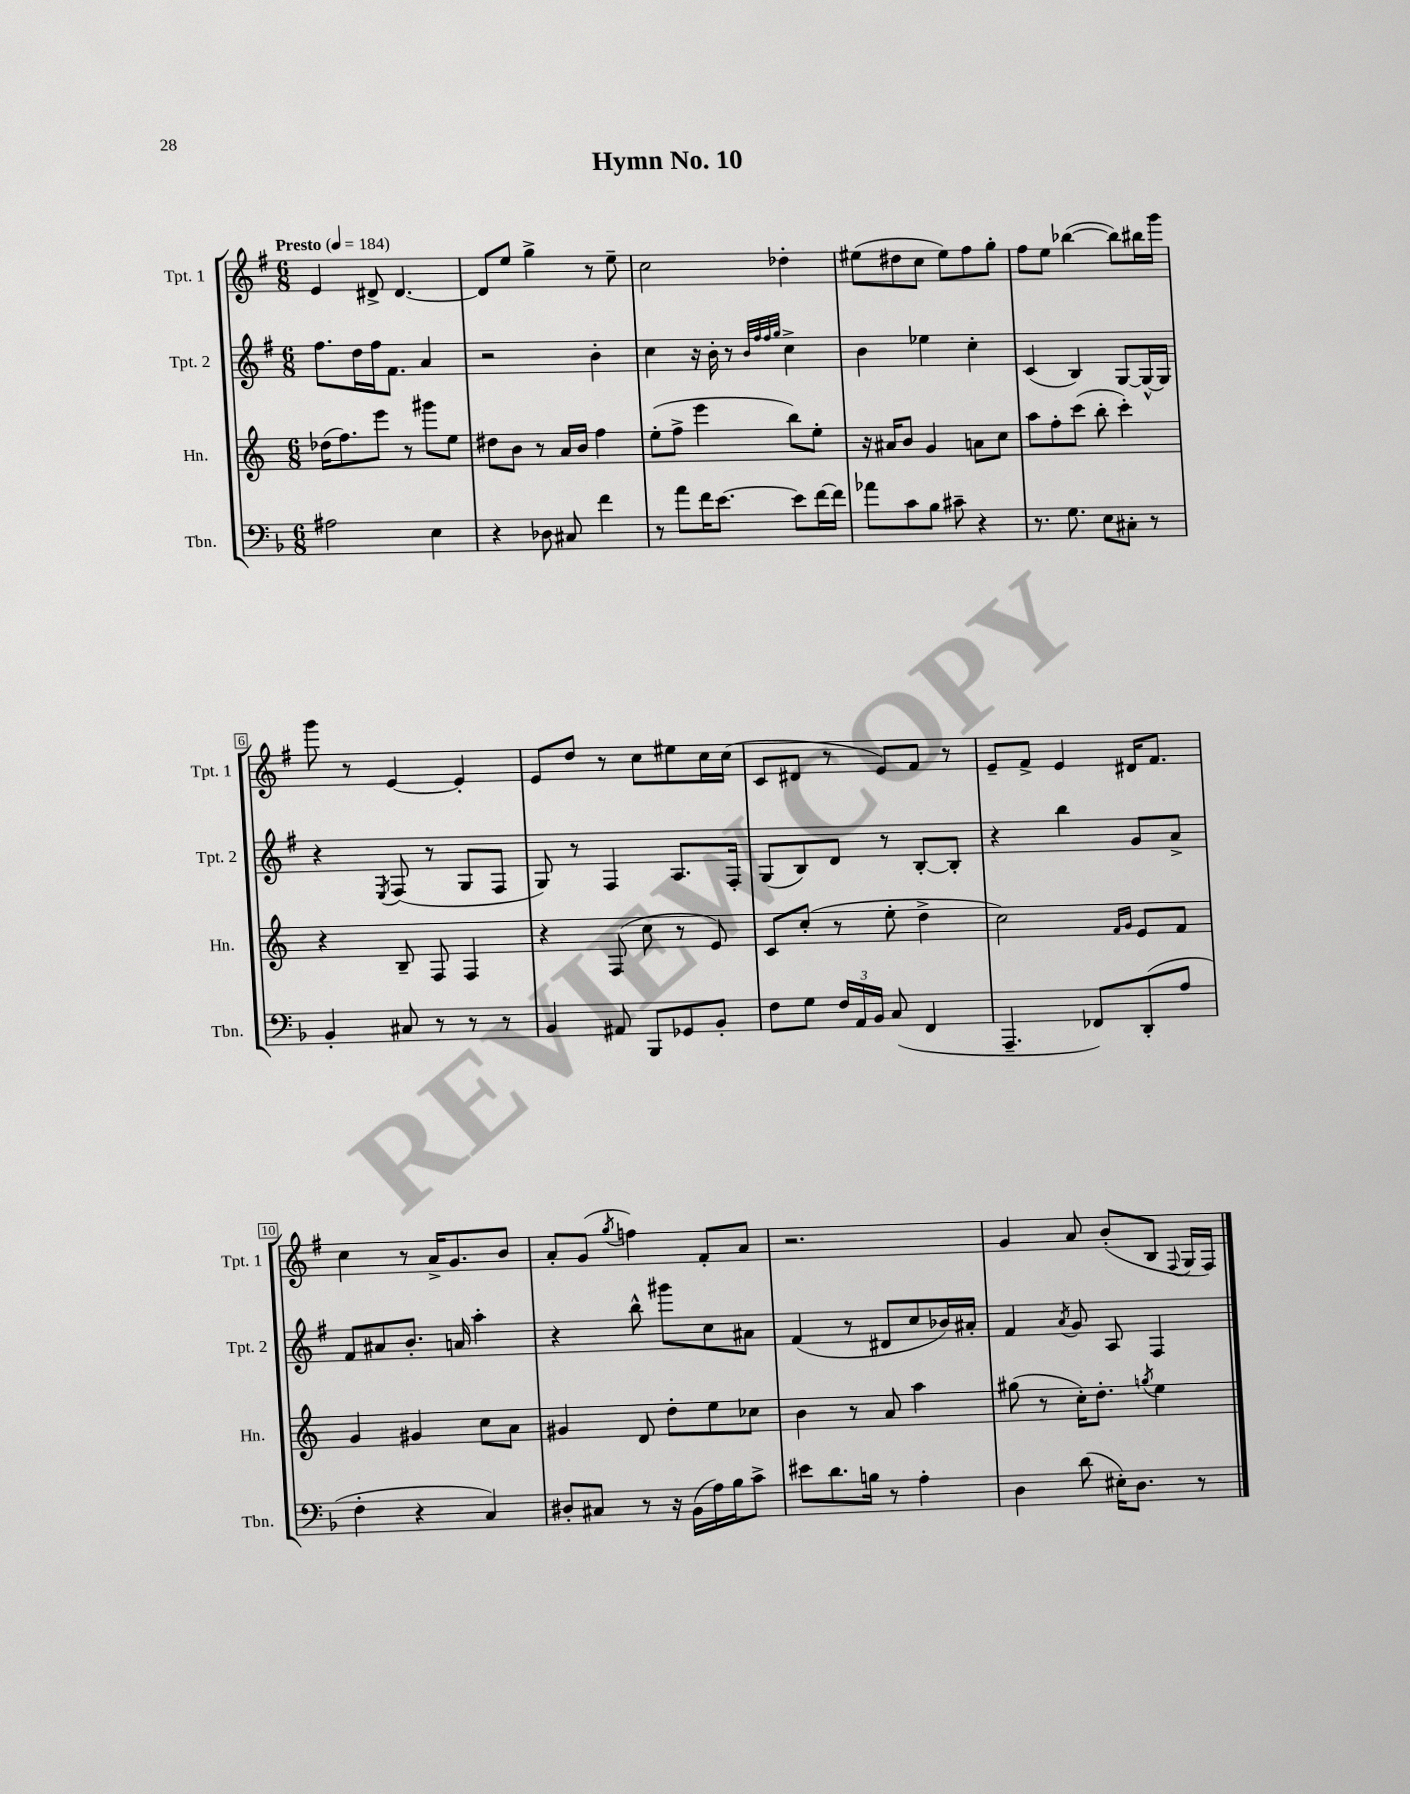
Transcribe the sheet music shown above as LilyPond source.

\header { title = "Hymn No. 10" }
<<
\new StaffGroup <<
\new Staff = "s0" \with { instrumentName = "Tpt. 1" shortInstrumentName = "Tpt. 1" } {
    \clef treble \key g \major \numericTimeSignature \time 6/8 \tempo "Presto" 4 = 184
    \autoBeamOff e'4 dis'8-> dis'4.~ |
    dis'8[ e''8] g''4-> r8 e''8-- |
    c''2 des''4-. |
    eis''8[( dis''8 c''8] eis''8[) fis''8 g''8]-. |
    fis''8[ e''8] bes''4~( bes''8[) bis''16 g'''16] |
    g'''8 r8 e'4~ e'4-. |
    e'8[ d''8] r8 c''8[ eis''8 c''16 c''16]( |
    c'8[ dis'8] r8 e'8[) fis'8] r8 |
    e'8[-- fis'8]-> e'4 dis'16[ fis'8.] |
    c''4 r8 a'16[-> g'8. b'8] |
    a'8[-. g'8]( \acciaccatura { g''8 } f''4) fis'8[-. a'8] |
    r2. |
    g'4 a'8 b'8[-.( b8] \appoggiatura { fis8 } g16[ fis16]) \bar "|." |
}
\new Staff = "s1" \with { instrumentName = "Tpt. 2" shortInstrumentName = "Tpt. 2" } {
    \clef treble \key g \major \numericTimeSignature \time 6/8
    \autoBeamOff fis''8.[ d''16 fis''16 fis'8.] a'4 |
    r2 b'4-. |
    c''4 r16 b'16-. r8 \grace { b'32[ fis''32 fis''32 g''32] } c''4-> |
    b'4 ees''4 c''4-. |
    c'4( b4) g8[~ g16~-^ g16] |
    r4 \acciaccatura { e8 } fis8( r8 g8[ fis8] |
    g8) r8 fis4 a8.[ fis16]-. |
    g8[( b8) d'8] r8 b8[~-. b8]-. |
    r4 b''4 g'8[ a'8]-> |
    fis'8[ ais'8 b'8.]-. a'16 a''4-. |
    r4 b''8-^ gis'''8[ c''8 ais'8] |
    fis'4( r8 dis'8[ c''8 bes'16) ais'16]-. |
    fis'4 \acciaccatura { a'8 } g'8 a8 fis4 \bar "|." |
}
\new Staff = "s2" \with { instrumentName = "Hn." shortInstrumentName = "Hn." } {
    \clef treble \key c \major \numericTimeSignature \time 6/8
    \autoBeamOff des''16[( f''8.) e'''8] r8 gis'''8[ e''8] |
    dis''8[ b'8] r8 a'16[ b'16] f''4 |
    e''8[-.( f''8]-> e'''4 b''8[) e''8]-. |
    r16 ais'16[ b'8] g'4 a'8[ c''8] |
    a''8[ f''8-. c'''8]( b''8-. c'''4-.) |
    r4 b8-- f8 f4 |
    r4 f8( c''8 r8 e'8) |
    c'8[ c''8]-.( r8 e''8-. d''4-> |
    c''2) \grace { f'16[ g'16] } e'8[ f'8] |
    g'4 gis'4 c''8[ a'8] |
    gis'4 d'8 d''8[-. e''8 ces''8] |
    b'4 r8 a'8 a''4 |
    gis''8( r8 c''16[-.) d''8.]-. \acciaccatura { g''8 } e''4 \bar "|." |
}
\new Staff = "s3" \with { instrumentName = "Tbn." shortInstrumentName = "Tbn." } {
    \clef bass \key f \major \numericTimeSignature \time 6/8
    \autoBeamOff ais2 e4 |
    r4 des8 cis8 f'4 |
    r8 a'8[ f'16 e'8.]~ e'8[ f'16~ f'16] |
    aes'8[ c'8 bes8] cis'8-- r4 |
    r8. g8. e8[ cis8]-. r8 |
    bes,4-. cis8 r8 r8 r8 |
    bes,4 ais,8 bes,,8[ ges,8 bes,8]-. |
    f8[ g8] \tuplet 3/2 { f16[ a,16 bes,16] } c8( f,4 |
    a,,4.-- fes,8[) d,8-.( a8] |
    f4-. r4 c4) |
    dis8[-. cis8] r8 r16 bes,16[( a16) bes16 c'8]-> |
    eis'8[ d'8. b16] r8 a4-. |
    d4 d'8( eis16[-.) d8.] r8 \bar "|." |
}
>>
>>
\layout { \context { \Score \override BarNumber.stencil = #(make-stencil-boxer 0.1 0.3 ly:text-interface::print) } }
